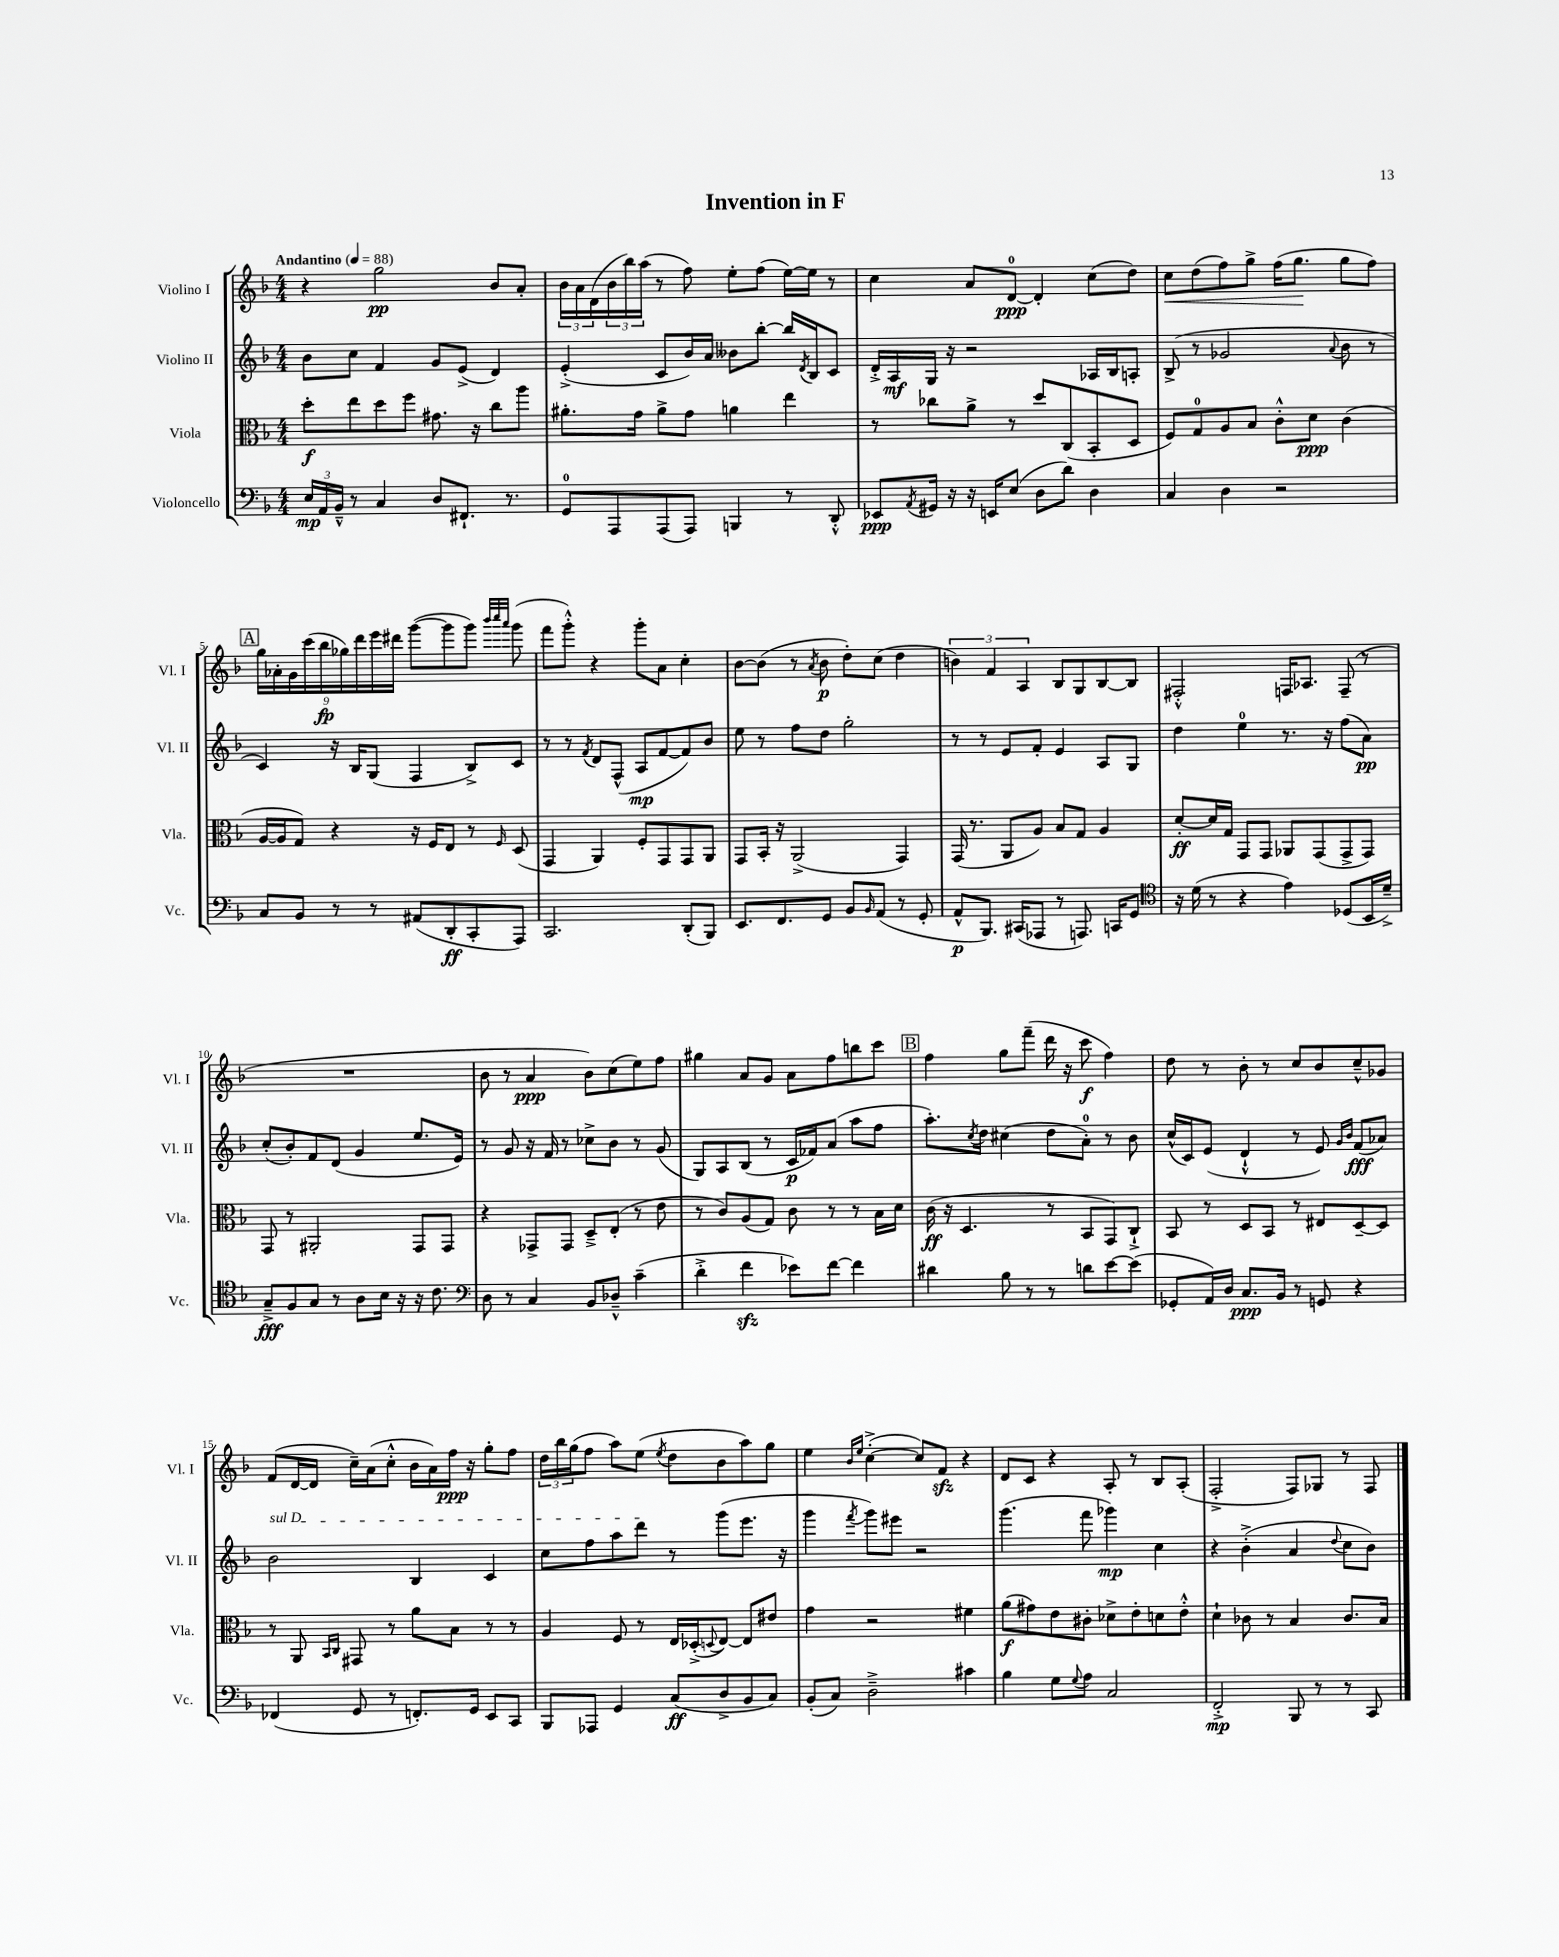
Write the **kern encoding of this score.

**kern	**kern	**kern	**kern
*staff4	*staff3	*staff2	*staff1
*clefF4	*clefC3	*clefG2	*clefG2
*k[b-]	*k[b-]	*k[b-]	*k[b-]
*M4/4	*M4/4	*M4/4	*M4/4
*MM88	*MM88	*MM88	*MM88
24E	8dd'	8b-	4r
24AA	.	.	.
24BB-~^^	.	.	.
8r	8ee	8cc	.
4C	8dd	4f	2gg
.	8ff	.	.
8D	8.g#	8g	.
8.FF#`	.	(8e^	.
.	16r	.	.
.	8cc	4d)	8b-
8.r	.	.	.
.	8aa	.	8a'
=	=	=	=
8GG	8.a#'	(4e'^	24b-
.	.	.	24a
.	.	.	(24d
8AAA	.	.	24b-
.	.	.	24bb-)
.	16g	.	.
.	.	.	(24aa
(8AAA	8a#^	8c	8r
8AAA)	8g	16b-)	8ff)
.	.	16a	.
4BBB	4a	8b--	8ee'
.	.	[8bb-'	(8ff
8r	4ee	16bb-]	[16ee)
.	.	8qd	.
.	.	16B-	16ee]
8DD'^^	.	8c	8r
=	=	=	=
8EE-	8r	16d'^	4cc
.	.	16A	.
8qAA	.	.	.
16GG#	8cc-	16G	.
16r	.	16r	.
16r	8a^	2r	8a
16EE	.	.	.
(8E	8r	.	[8d
8D	8dd	.	4d']
8d)	(8C	.	.
4D	8BB-'	16A-	(8cc
.	.	16B-	.
.	8D	8A'	8dd)
=	=	=	=
4C	8F)	(8B-^	8cc
.	8G	8r	(8dd
4D	8A	2g-	8ff)
.	8B-	.	8gg^
2r	8c'^^	.	(16ff
.	.	.	8.gg
.	8d	.	.
.	.	8qqa	.
.	(4c	8b-	8gg
.	.	8r	8ff)
=	=	=	=
8C	[16A	4c)	18gg
.	.	.	18a-'
.	16A]	.	.
.	.	.	18g
8BB-	8G)	.	.
.	.	.	(18ccc
.	.	.	18bb-
8r	4r	16r	.
.	.	.	18gg-)
.	.	16B-	.
.	.	.	18ddd
8r	.	(8G	.
.	.	.	18eee
.	.	.	18ddd#
(8AA#	16r	4F	([8ggg
.	16F	.	.
8DD'	8E	.	8ggg]
8CC'	8r	8B-^)	8ggg)
.	.	.	32qqbbb-
.	.	.	32qqcccc
.	16qqF	.	32qqaaa
8AAA)	(8D	8c	(8ggg
=	=	=	=
2.CC	4GG	8r	8fff
.	.	8r	8ggg'^^)
.	.	8qf	.
.	4AA)	8d	4r
.	.	(8F^^	.
.	8F'	8A	8ggg'
.	8GG	[8f	8a
(8DD'	8GG	8f])	4cc'
8BBB-)	8AA	8b-	.
=	=	=	=
8.EE	8GG	8ee	[8b-
.	16BB-'	8r	(8b-]
8.FF	16r	.	.
.	(2AA^	8ff	8r
.	.	.	8qa
8GG	.	8dd	8b-
8BB-	.	2gg'	8dd')
16qqBB-	.	.	.
(8AA	.	.	(8cc
8r	4GG)	.	4dd
8GG'	.	.	.
=	=	=	=
8AA^^	(16GG	8r	6b)
.	8.r	.	.
8.BBB-)	.	8r	.
.	.	.	6f
.	8AA	8e	.
(16CC#	.	.	.
.	.	.	6A
8AAA-	8A)	8f'	.
8r	8B-	4e	8B-
8.AAA)	8G	.	8G
.	4A	8A	[8B-
16CC	.	.	.
8GG	.	8G	8B-]
=	=	=	=
*clefC4	*	*	*
16r	[8d'	4dd	2F#'^^
(16d	.	.	.
8r	16d]	.	.
.	16G	.	.
4r	8GG	4ee	.
.	8GG	.	.
4e)	8AA-	8.r	16F
.	.	.	8.A-
.	(8GG	.	.
.	.	16r	.
(8D-	8GG^	(8ff	(8F~
16BB-	8GG)	8a)	8r
16d~^)	.	.	.
=	=	=	=
8G~^	8GG	(8cc'	1r
8F	8r	8b-')	.
8G	2AA#'	8f	.
8r	.	(8d	.
8A	.	4g	.
16B-	.	.	.
16r	.	.	.
16r	8GG	8.ee	.
8.c	.	.	.
.	8GG	.	.
.	.	16e)	.
=	=	=	=
*clefF4	*	*	*
8D	4r	8r	8b-
8r	.	8g	8r
4C	8GG-^	16r	4a
.	.	16f	.
.	8GG-	8r	.
8BB-	8D~^	8cc-^	8b-)
8D-~^^	(8E'	8b-	(8cc
(4c~	8r	8r	8ee)
.	8e	(8g	8ff
=	=	=	=
4d'^	8r	8G)	4gg#
.	8c)	8A	.
4f	(8A	(8B-	8a
.	8G)	8r	8g
8e-)	8c	16c	8a
.	.	16f-)	.
[8f	8r	(8a	8ff
4f]	8r	8aa	8bb
.	16B-	8ff	8ccc
.	16d	.	.
=	=	=	=
4d#	(16c	8.aa')	4ff
.	16r	.	.
.	4.D	.	.
.	.	8qcc	.
.	.	16dd	.
8B-	.	(4cc#	8gg
8r	.	.	(8fff~
8r	8r	8dd	16ddd
.	.	.	16r
8d	8BB-	8a')	8ccc
[8e	8GG)	8r	4ff)
(8e]	8C`^	8b-	.
=	=	=	=
8GG-'	8BB-	(16cc^^	8dd
.	.	16c)	.
16AA)	8r	(8e	8r
16D	.	.	.
8.C	8D	4d`^^	8b-'
.	8BB-	.	8r
16BB-	.	.	.
8r	8r	8r	8cc
8GG	8E#	8e)	8b-
.	.	16qqg	.
.	.	16qqb-	.
4r	[8D~	(8f	8cc~^^
.	8D]	8a-)	8g-
=	=	=	=
(4FF-	8r	2b-	(8f
.	8AA	.	[16d
.	.	.	16d]
.	16qqBB-	.	.
.	16qqC	.	.
8GG	8GG#	.	16cc~)
.	.	.	(16a
8r	8r	.	8cc'^^
8.FF')	8a	4B-	16b-
.	.	.	16a)
.	8B-	.	16ff
16GG	.	.	16r
8EE	8r	4c	8gg'
8CC	8r	.	8ff
=	=	=	=
8BBB-	4A	8cc	24dd
.	.	.	24bb-
.	.	.	(24gg
8AAA-	.	8ff	8ff
4GG	8F	8aa	8aa)
.	8r	8ddd	(8ee
.	.	.	8qee
(8C	16E	8r	8dd
.	(16D-'^	.	.
.	8qqD	.	.
8D^	[8E)	(8ggg	8b-
8BB-	8E]	8.eee	8aa)
8C)	8e#	.	8gg
.	.	16r	.
=	=	=	=
(8BB-'	4g	4ggg	4ee
8C)	.	.	.
.	.	.	16qqb-
.	.	8qfff	16qqee
2D~^	2r	8ggg)	([4cc'^
.	.	8eee#	.
.	.	2r	8cc])
.	.	.	8f
4c#	4f#	.	4r
=	=	=	=
4B-	(8a	(4.ggg	8d
.	8g#)	.	8c
8G	8e	.	4r
8qqG	.	.	.
8A	8c#'	8fff	.
2C	8d-^	4ggg-)	8A'
.	8e'	.	8r
.	8d	4cc	8B-
.	8e'^^	.	(8A'
=	=	=	=
2FF'^	4d`	4r	2F'^
.	8c-	(4b-'^	.
.	8r	.	.
8BBB-	4B-	4a	8F)
8r	.	.	8G-
.	.	8qqdd	.
8r	8.c-	8cc	8r
8CC	.	8b-)	8F
.	16B-	.	.
==	==	==	==
*-	*-	*-	*-
